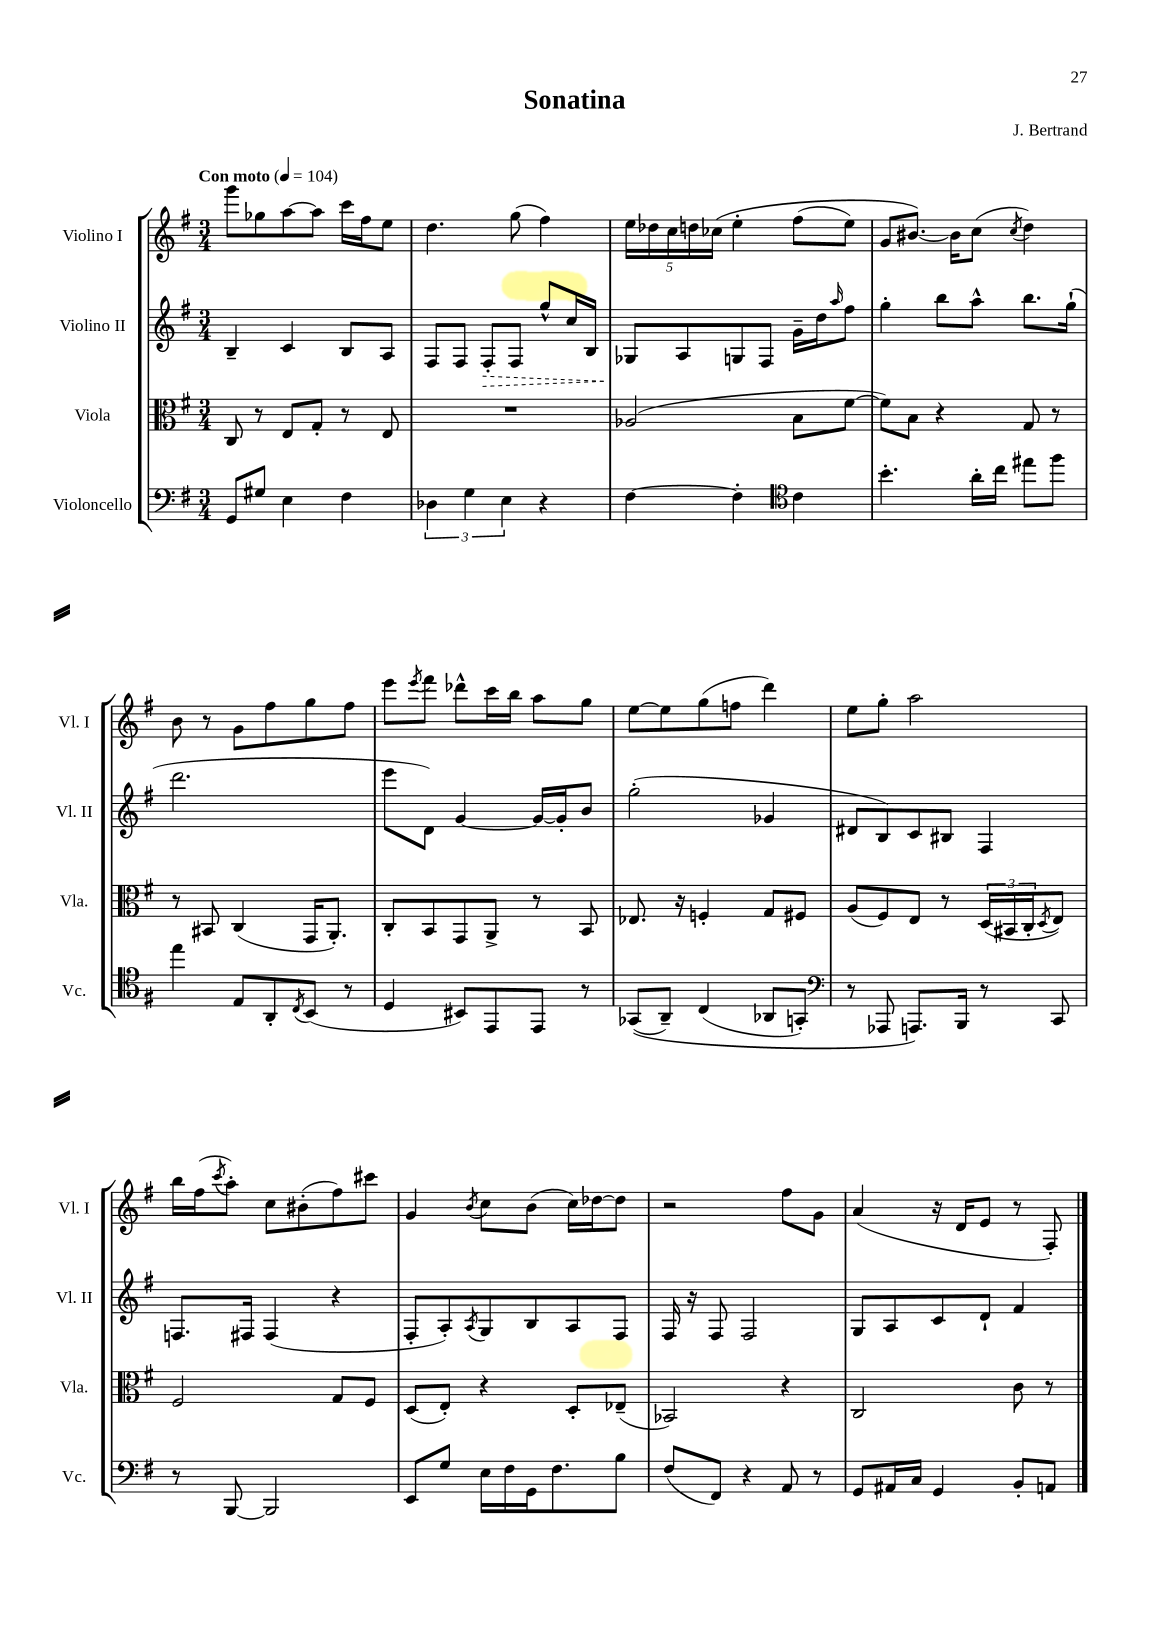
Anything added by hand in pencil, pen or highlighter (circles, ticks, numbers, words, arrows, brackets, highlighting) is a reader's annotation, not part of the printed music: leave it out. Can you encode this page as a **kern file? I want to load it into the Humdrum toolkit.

**kern	**kern	**kern	**kern
*staff4	*staff3	*staff2	*staff1
*clefF4	*clefC3	*clefG2	*clefG2
*k[f#]	*k[f#]	*k[f#]	*k[f#]
*M3/4	*M3/4	*M3/4	*M3/4
*MM104	*MM104	*MM104	*MM104
8GG	8C	4B~	8ggg
8G#	8r	.	8gg-
4E	8E	4c	[8aa
.	8G'	.	8aa]
4F#	8r	8B	16ccc
.	.	.	16ff#
.	8E	8A	8ee
=	=	=	=
6D-	2.r	8F#	4.dd
.	.	8F#	.
6G	.	.	.
.	.	8F#'	.
6E	.	.	.
.	.	8F#	(8gg
4r	.	8gg^^	4ff#)
.	.	16cc	.
.	.	16B	.
=	=	=	=
[4F#	(2A-	8G-	20ee
.	.	.	20dd-
.	.	.	20cc
.	.	8A	.
.	.	.	20dd
.	.	.	&(20cc-
4F#']	.	8G	4ee'
.	.	8F#	.
*clefC4	*	*	*
4c	8B	16g~	(8ff#
.	.	16dd	.
.	.	16qqaa	.
.	[8f#	8ff#	8ee)
=	=	=	=
4.b'	8f#])	4gg'	8g
.	8B	.	[8.b#&)
.	4r	8bb	.
.	.	.	16b#]
16a'	.	8aa^^	(8cc
16cc	.	.	.
.	.	.	8qcc
8ee#	8G	8.bb	4dd)
8ff#	8r	.	.
.	.	(16gg`	.
=	=	=	=
4ee	8r	2.ddd	8b
.	8BB#	.	8r
8E	(4C	.	8g
8AA'	.	.	8ff#
8qC	.	.	.
(8BB	16GG	.	8gg
.	8.AA')	.	.
8r	.	.	8ff#
=	=	=	=
4D	8C'	8eee	8eee
.	.	.	8qeee
.	8BB	8d)	8fff#
8BB#)	8GG	[4g	8ddd-^^
8EE	8AA^	.	16ccc
.	.	.	16bb
8EE	8r	16g_	8aa
.	.	16g']	.
8r	8BB	8b	8gg
=	=	=	=
&((8GG-	8.E-	(2gg'	[8ee
8AA~)	.	.	8ee]
.	16r	.	.
(4C	4F'	.	(8gg
.	.	.	8ff
8AA-	8G	4g-	4ddd)
8GG')	8F#	.	.
=	=	=	=
*clefF4	*	*	*
8r	(8A	8d#	8ee
8AAA-	8F#)	8B)	8gg'
8.AAA&)	8E	8c	2aa
.	8r	8B#	.
16BBB	.	.	.
8r	(24D	4F#	.
.	24BB#	.	.
.	24C'	.	.
.	8qD	.	.
8CC	8E)	.	.
=	=	=	=
8r	2F#	8.F	16bb
.	.	.	(16ff#
.	.	.	8qccc
[8BBB	.	.	8aa')
.	.	16F#	.
2BBB]	.	(4F#	8cc
.	.	.	(8b#'
.	8G	4r	8ff#)
.	8F#	.	8ccc#
=	=	=	=
8EE	(8D	8F#'	4g
8G	8E')	8A')	.
.	.	8qA	8qb
16E	4r	8G	8cc
16F#	.	.	.
16GG	.	8B	(8b
8.F#	.	.	.
.	8D'	8A	16cc)
.	.	.	[16dd-
8B	(8E-~	8F#	8dd-]
=	=	=	=
(8F#	2BB-)	16F#	2r
.	.	16r	.
8FF#)	.	8F#	.
4r	.	2F#	.
8AA	4r	.	8ff#
8r	.	.	8g
=	=	=	=
8GG	2C	8G	(4a
16AA#	.	8A	.
16C	.	.	.
4GG	.	8c	16r
.	.	.	16d
.	.	8d`	8e
8BB'	8c	4f#	8r
8AA	8r	.	8F#')
==	==	==	==
*-	*-	*-	*-
